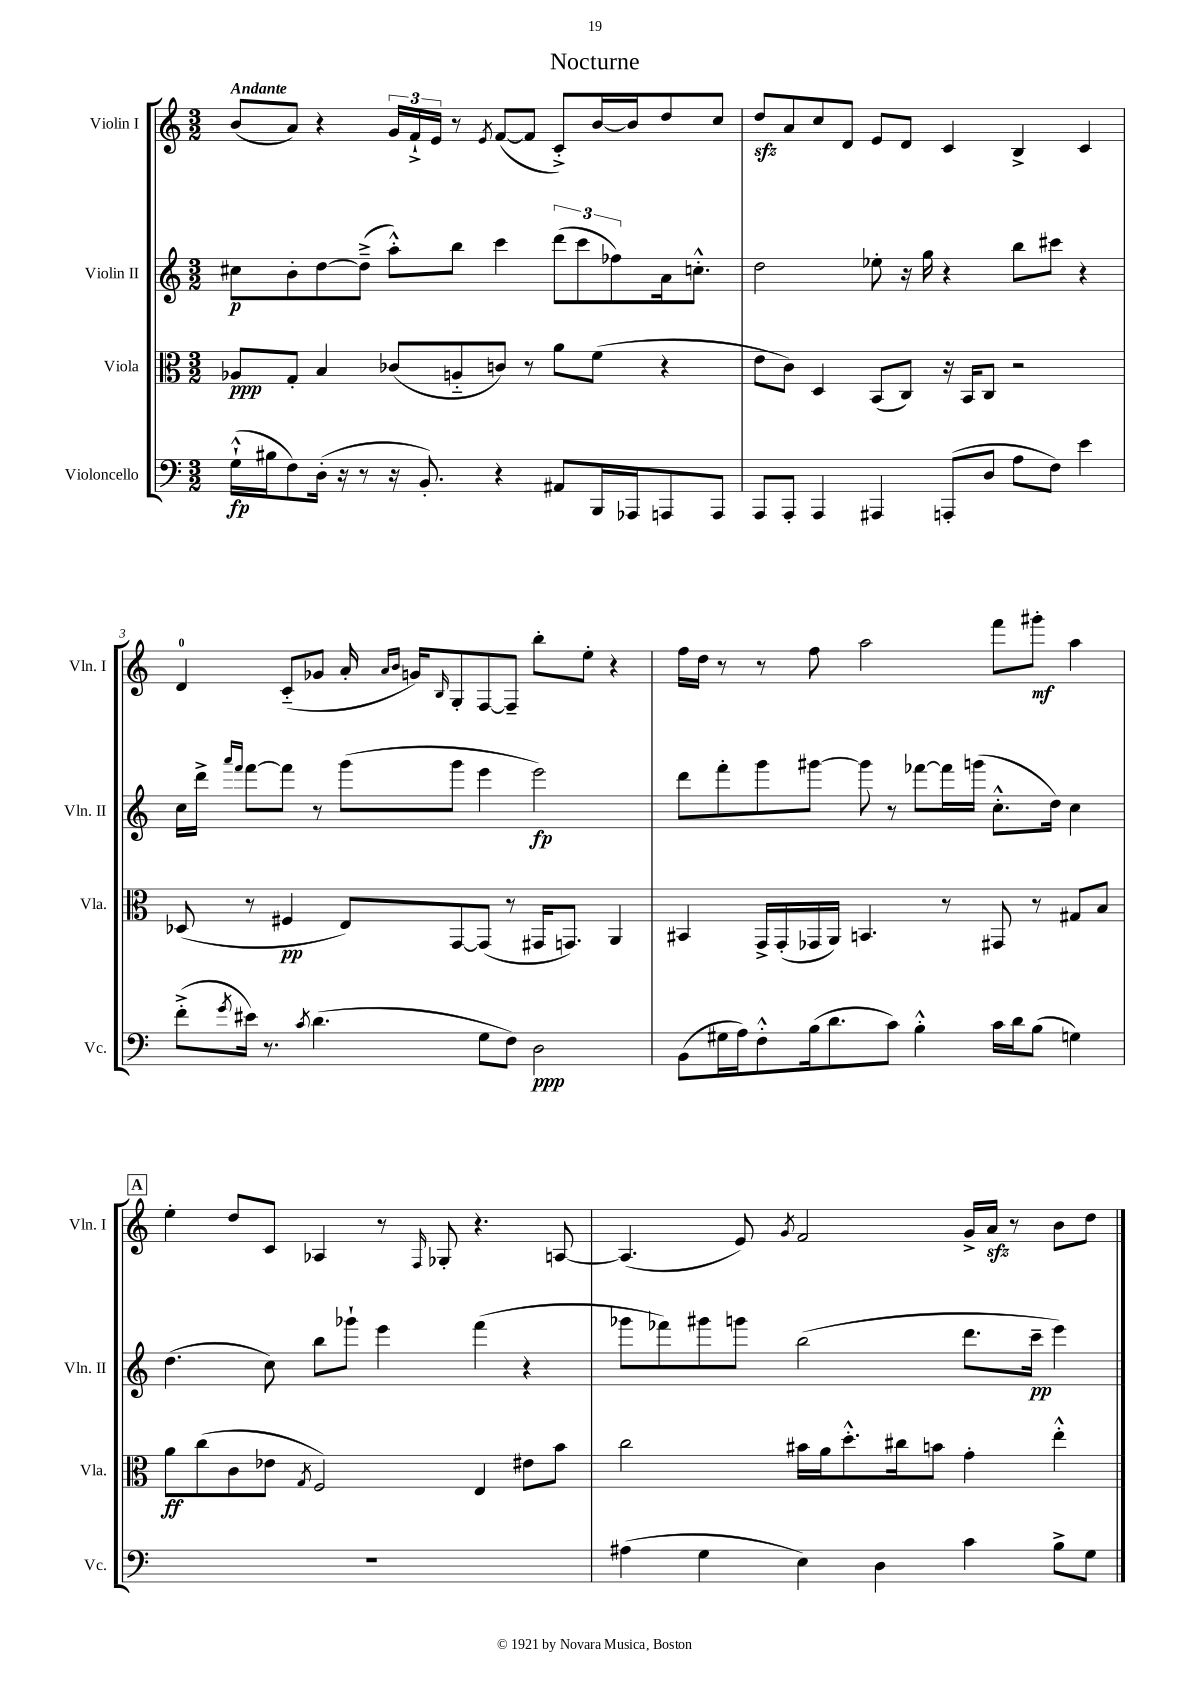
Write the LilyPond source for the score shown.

\header { title = "Nocturne" }
<<
\new StaffGroup <<
\new Staff = "s0" \with { instrumentName = "Violin I" shortInstrumentName = "Vln. I" } {
    \clef treble \key c \major \numericTimeSignature \time 3/2 \tempo "Andante"
    b'8( a'8) r4 \tuplet 3/2 { g'16 f'16-!-> e'16 } r8 \acciaccatura { e'8 } f'8~( f'8 c'8-.->) b'16~ b'16 d''8 c''8 |
    d''8\sfz a'8 c''8 d'8 e'8 d'8 c'4 b4-> c'4 |
    d'4-0 c'8-_( ges'8 a'16-. \grace { a'16 b'16 } g'16) \grace { b16 } g8-. f8~ f8-- b''8-. e''8-. r4 |
    f''16 d''16 r8 r8 f''8 a''2 f'''8 gis'''8-.\mf a''4 |
    \mark \markup { \box "A" } e''4-. d''8 c'8 aes4 r8 \grace { f16 } ges8-. r4. a8~ |
    a4.( e'8) \acciaccatura { g'8 } f'2 g'16-> a'16\sfz r8 b'8 d''8 \bar "|." |
}
\new Staff = "s1" \with { instrumentName = "Violin II" shortInstrumentName = "Vln. II" } {
    \clef treble \key c \major \numericTimeSignature \time 3/2
    cis''8\p b'8-. d''8~ d''8--->( a''8-.-^) b''8 c'''4 \tuplet 3/2 { d'''8( c'''8 fes''8) } a'16 c''8.-.-^ |
    d''2 ees''8-. r16 g''16 r4 b''8 cis'''8 r4 |
    c''16 d'''16-> \grace { a'''16 f'''16 } f'''8~ f'''8 r8 g'''8( g'''8 e'''4 e'''2\fp) |
    d'''8 f'''8-. g'''8 gis'''8~ gis'''8 r8 fes'''8~ fes'''16 g'''16( c''8.-.-^ d''16) c''4 |
    \mark \markup { \box "A" } d''4.( c''8) b''8 ges'''8-! e'''4 f'''4( r4 |
    ges'''8 fes'''8) gis'''8 g'''8 b''2( d'''8. c'''16--\pp e'''4) \bar "|." |
}
\new Staff = "s2" \with { instrumentName = "Viola" shortInstrumentName = "Vla." } {
    \clef alto \key c \major \numericTimeSignature \time 3/2
    aes8\ppp g8-. b4 ces'8( a8-_ c'8) r8 a'8 f'8( r4 |
    e'8 c'8) d4 b,8( c8) r16 b,16 c8 r2 |
    des8( r8 fis4\pp e8) g,8~ g,8( r8 gis,16 g,8.) a,4 |
    bis,4 g,16-> g,16-.( ges,16 a,16) b,4. r8 gis,8 r8 gis8 b8 |
    \mark \markup { \box "A" } a'8\ff c''8( c'8 ees'8 \acciaccatura { g8 } f2) e4 eis'8 b'8 |
    c''2 bis'16 a'16 d''8.-.-^ cis''16 b'8 g'4-. e''4-.-^ \bar "|." |
}
\new Staff = "s3" \with { instrumentName = "Violoncello" shortInstrumentName = "Vc." } {
    \clef bass \key c \major \numericTimeSignature \time 3/2
    g16-!-^\fp( bis16 f8) d16-.( r16 r8 r16 b,8.-.) r4 ais,8 b,,16 aes,,16 a,,8 a,,8 |
    a,,8 a,,8-. a,,4 ais,,4 a,,8-.( d8 a8 f8) e'4 |
    f'8-.->( \acciaccatura { g'8 } eis'16) r8. \acciaccatura { c'8 } d'4.( g8 f8) d2\ppp |
    b,8( gis16 a16) f8-.-^ b16( d'8. c'8) b4-.-^ c'16 d'16 b8( g4) |
    \mark \markup { \box "A" } R1. |
    ais4( g4 e4) d4 c'4 b8-> g8 \bar "|." |
}
>>
>>
